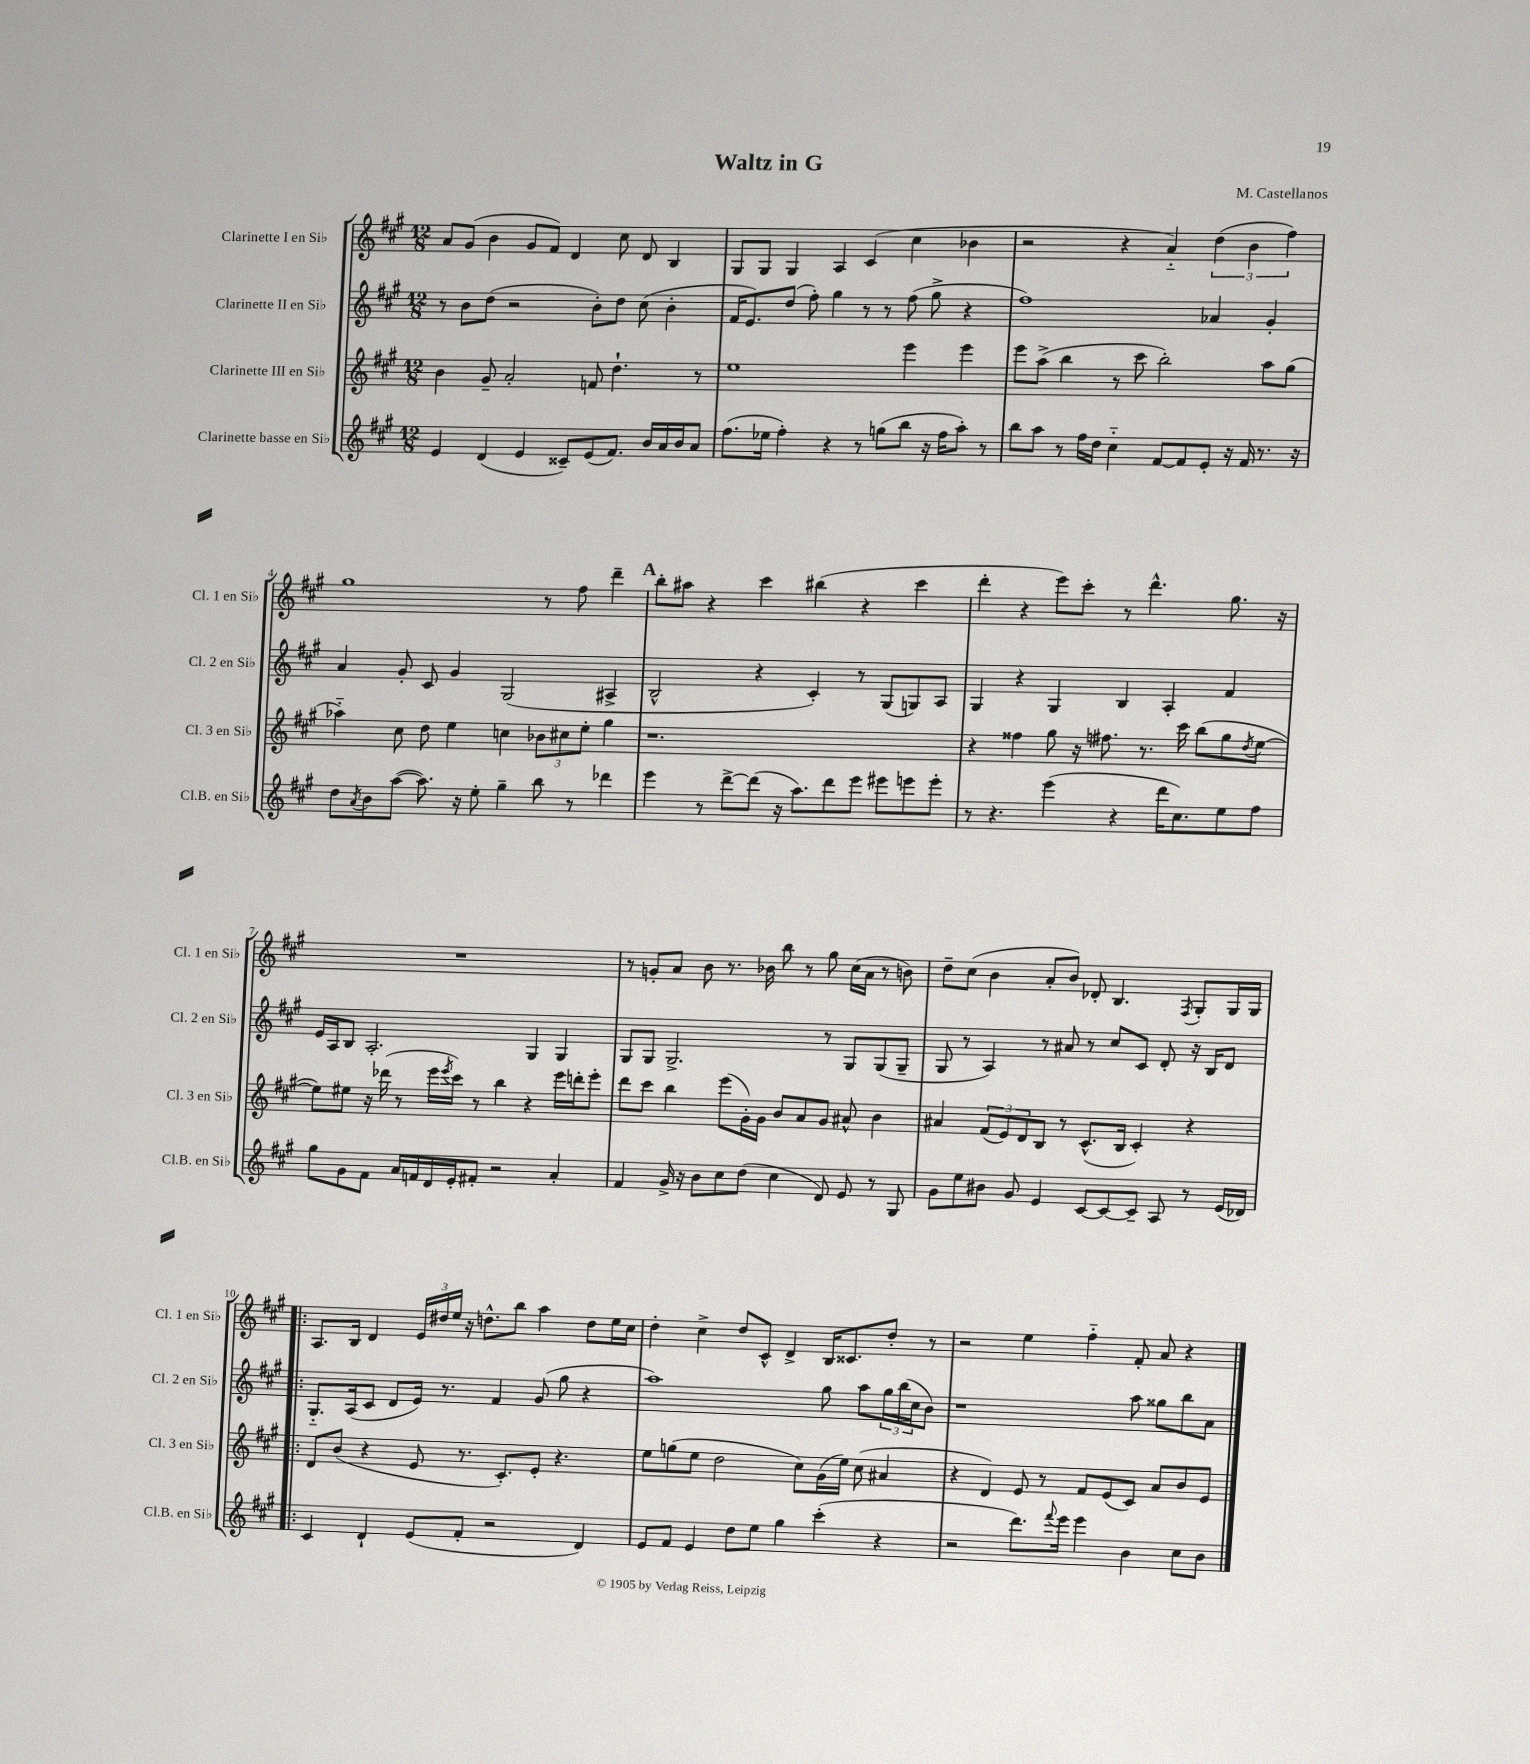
\header { title = "Waltz in G" composer = "M. Castellanos" }
<<
\new StaffGroup <<
\new Staff = "s0" \with { instrumentName = "Clarinette I en Sib" shortInstrumentName = "Cl. 1 en Sib" } {
    \clef treble \key a \major \numericTimeSignature \time 12/8
    a'8 gis'8( b'4 gis'8 fis'8) d'4 cis''8 d'8 b4 |
    gis8 gis8 gis4 a4 cis'4( cis''4 bes'4 |
    r2 r4 a'4-_) \tuplet 3/2 { d''4( b'4 fis''4) } |
    gis''1 r8 fis''8 d'''4-- |
    \mark \markup { \bold "A" } b''8-. ais''8 r4 cis'''4 bis''4( r4 cis'''4 |
    d'''4-. r4 e'''8) cis'''8-. r8 d'''4.-^ gis''8. r16 |
    R1. |
    r8 g'8-. a'8 b'8 r8. bes'16 b''8 r8 gis''8 cis''16( a'16 r8 b'8) |
    d''8-- cis''8( b'4 a'8-. b'8) des'8-. b4. \acciaccatura { fis8 } gis8-. gis16 gis16 |
    \bar ".|:" a8. b16 d'4 \tuplet 3/2 { e'16 dis''16 e''16 } r16 d''8.-^ b''8 a''4 d''8 e''16 cis''16 |
    d''4-. cis''4-> d''8 cis'8-^ d'4-> b16 cisis'8. d''8-. r8 |
    r2 e''4 fis''4-_ fis'8-. a'8 r4 \bar "|." |
}
\new Staff = "s1" \with { instrumentName = "Clarinette II en Sib" shortInstrumentName = "Cl. 2 en Sib" } {
    \clef treble \key a \major \numericTimeSignature \time 12/8
    r8 b'8 d''8( r2 b'8-.) d''8 cis''8( b'4-. |
    fis'16 e'8.) d''8( fis''8-.) gis''4 r8 r8 fis''8( gis''8-> r4 |
    fis''1) aes'4 gis'4-. |
    a'4 gis'8-. cis'8 gis'4 gis2( ais4-> |
    \mark \markup { \bold "A" } b2-^ r4 cis'4-.) r8 gis8( g8) a8 |
    gis4 r4 gis4 b4 a4-. fis'4 |
    e'16 a16 b8 a2.-. gis4 gis4 |
    gis8 gis8 gis2.-> r8 gis8 gis8( gis8-- |
    gis8 r8 a4) r8 ais'8 r8 cis''8 cis'8 d'8-. r16 b16 d'8 |
    \bar ".|:" gis8.-_ a16( cis'8 d'8 e'16) r8. fis'4 gis'8( gis''8 r4 |
    a''1) gis''8 a''8 \tuplet 3/2 { gis''16 b''16( cis''16 } b'8) |
    r1 a''8 gisis''8 b''8 a'8 \bar "|." |
}
\new Staff = "s2" \with { instrumentName = "Clarinette III en Sib" shortInstrumentName = "Cl. 3 en Sib" } {
    \clef treble \key a \major \numericTimeSignature \time 12/8
    b'4 gis'8-- a'2-. f'8 d''4.-! r8 |
    e''1 e'''4 e'''4 |
    e'''8 a''8->( b''4 r8 cis'''8 b''2-.) a''8 gis''8( |
    aes''4-_) cis''8 d''8 e''4 c''4 \tuplet 3/2 { bes'8 cis''8 e''8-. } gis''4 |
    \mark \markup { \bold "A" } r1. |
    r4 fisis''4 gis''8 r16 fis''8. r8. cis'''16 b''8( gis''8 \acciaccatura { d''8 } e''8~ |
    e''8) eis''8 r16 des'''16( r8 e'''16 \acciaccatura { e'''8 } cis'''16) r8 b''4 r4 e'''16 d'''16-. e'''8-. |
    d'''8 cis'''8 b''4 e'''8( gis'16-.) gis'16 b'8 a'8 gis'8 ais'8-^ b'4 |
    ais'4 \tuplet 3/2 { fis'8( e'8) d'8 } b8 r8 cis'8.-^( b16 cis'4-.) r4 |
    \bar ".|:" d'8 b'8( r4 e'8 r8. cis'8.-.) e'8-. r4. |
    e''8 g''8( e''8 d''2 cis''8) gis'16( e''16) cis''8( ais'4 |
    r4 d'4) e'8 r8 fis'8 e'8( cis'8) a'8 b'8 e'8 \bar "|." |
}
\new Staff = "s3" \with { instrumentName = "Clarinette basse en Sib" shortInstrumentName = "Cl.B. en Sib" } {
    \clef treble \key a \major \numericTimeSignature \time 12/8
    e'4 d'4( e'4 cisis'8--) e'8( fis'8.) b'16 a'16 b'16 a'8 |
    fis''8.( ees''16 fis''4-.) r4 r8 g''8( b''8 r16 fis''16 a''8-.) r8 |
    b''8 a''8 r8 fis''16 d''16 cis''4-_ fis'8~ fis'8 e'8-. r16 fis'16 r8. r16 |
    d''8 \acciaccatura { a'8 } b'8 a''8~( a''8.) r16 e''8-. gis''4-- b''8 r8 des'''4 |
    \mark \markup { \bold "A" } e'''4 r8 d'''8~-> d'''8( r16 a''8.) d'''8 e'''8 eis'''8 e'''8 e'''8-. |
    r8 r4. e'''4( r4 d'''16 cis''8.) e''8 fis''8 |
    gis''8 gis'8 fis'8 a'16 f'16 d'16 e'16-. fis'8-. r2 a'4-. |
    fis'4 gis'16-> r16 b'8 cis''8 d''8( cis''4 d'8) e'8 r8 gis8 |
    gis'8 e''8 bis'8 gis'8 e'4 cis'8~ cis'8~ cis'8-- a8 r8 e'16( des'16) |
    \bar ".|:" cis'4 d'4-! e'8( fis'8-. r2 d'4) |
    e'8 fis'8 e'4 d''8 e''8 gis''4 cis'''4-.( r4 |
    r2 d'''8.) \appoggiatura { fis'''8 } e'''16 e'''4 b'4 cis''8 b'8 \bar "|." |
}
>>
>>
